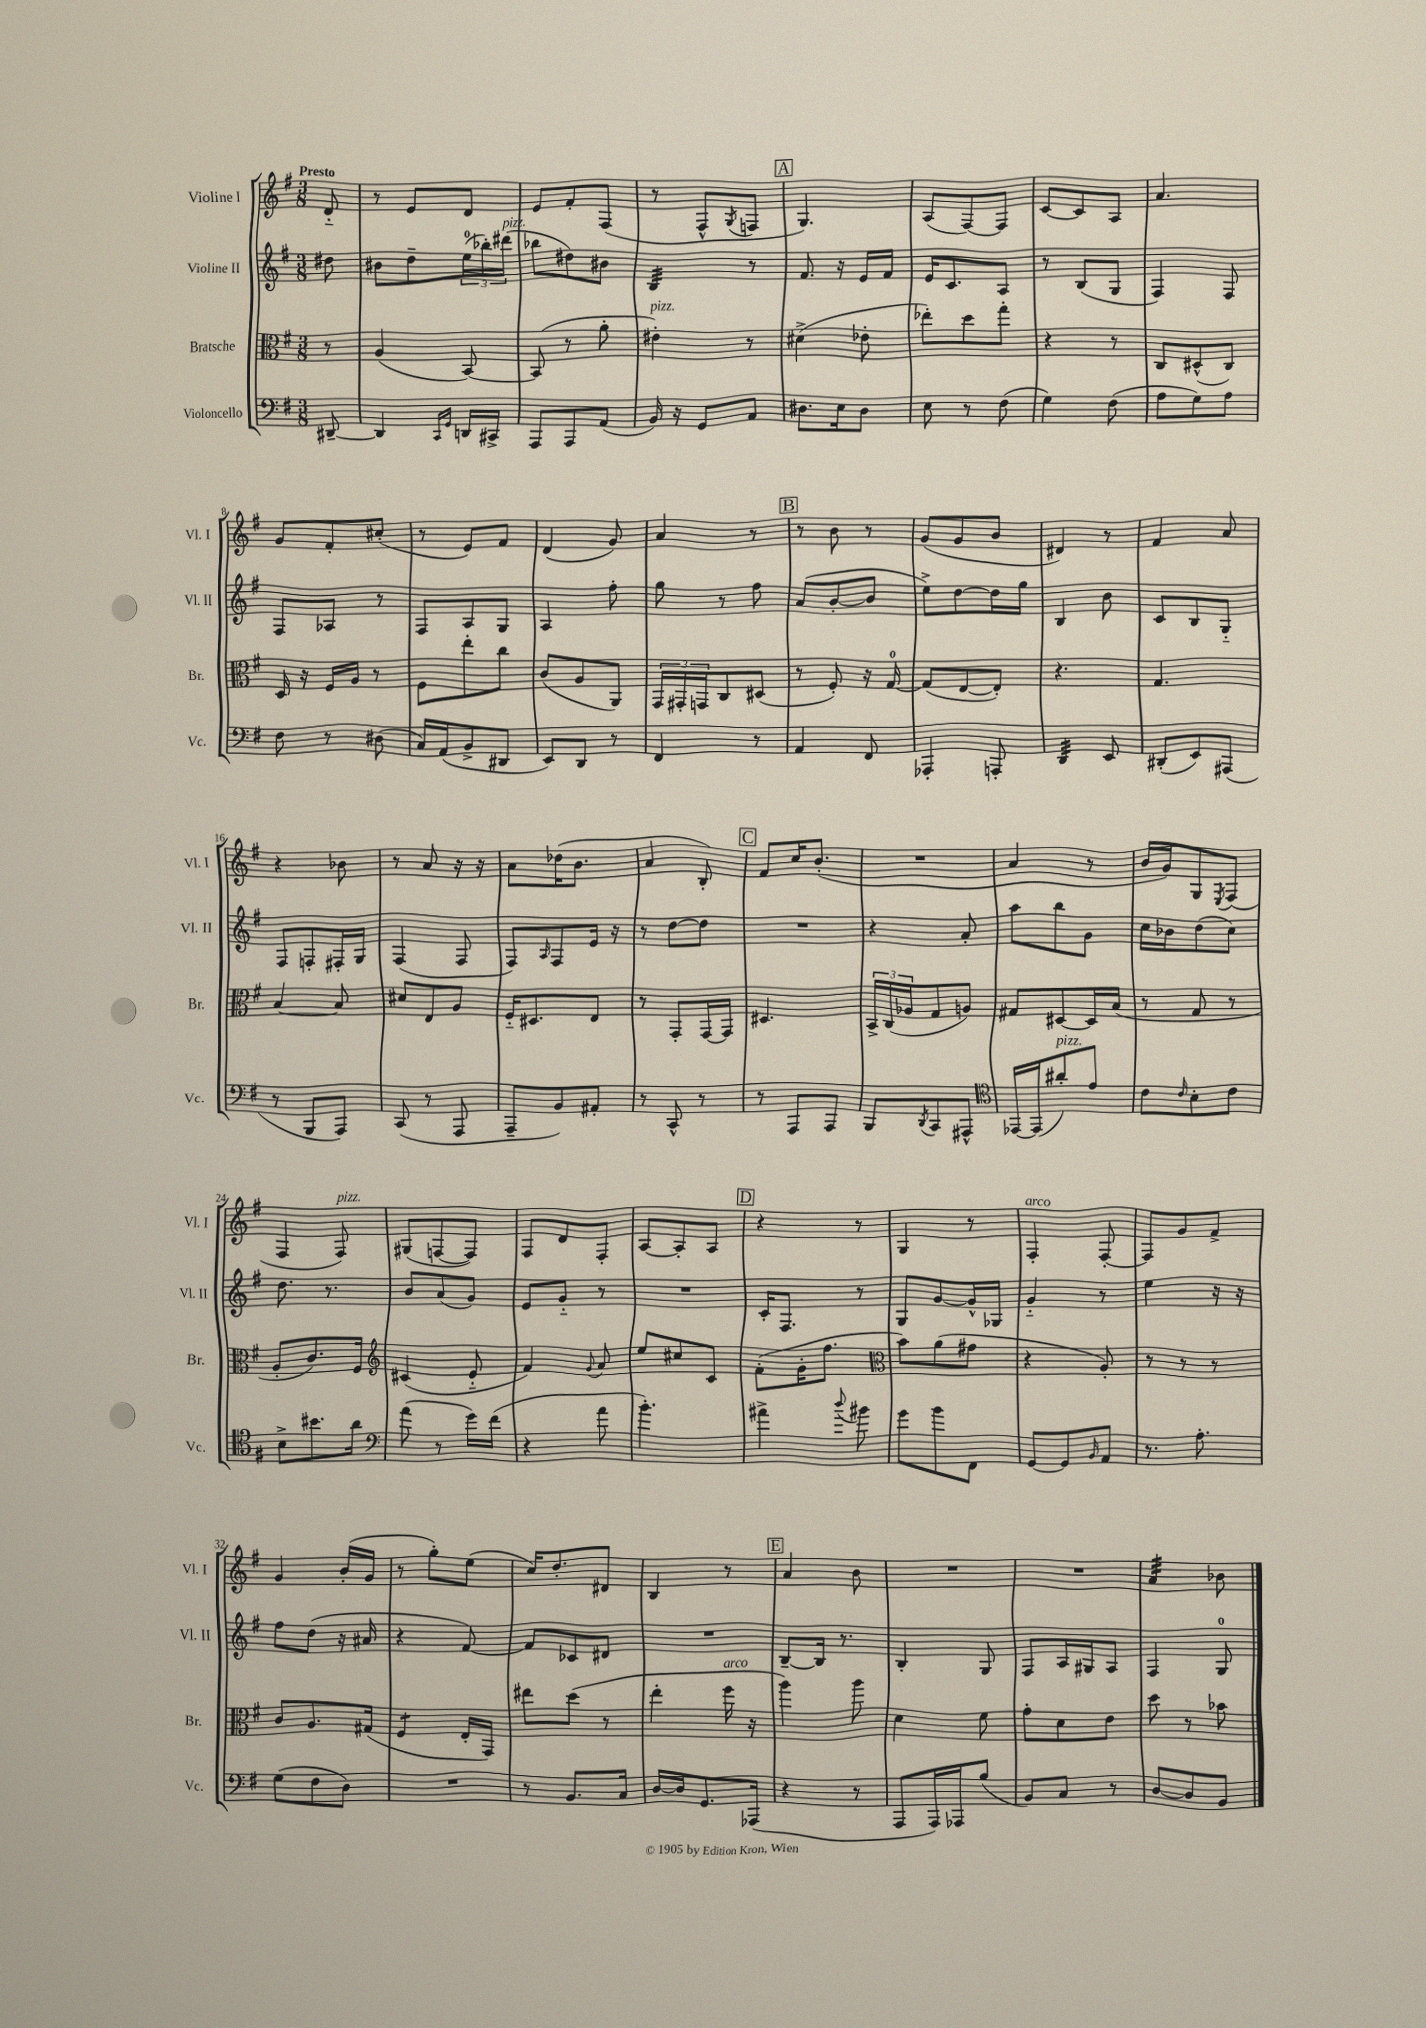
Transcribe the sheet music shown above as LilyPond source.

<<
\new StaffGroup <<
\new Staff = "s0" \with { instrumentName = "Violine I" shortInstrumentName = "Vl. I" } {
    \clef treble \key g \major \numericTimeSignature \time 3/8 \partial 8 \tempo "Presto"
    d'8-_ |
    r8 e'8 d'8 |
    e'8 fis'8-. fis8( |
    r8 fis8-^ \acciaccatura { g8 } f8 |
    \mark \markup { \box "A" } g4.) |
    a8( fis8~) fis8 |
    c'8~ c'8 a8 |
    a'4. |
    g'8 fis'8-. cis''8-.( |
    r8 e'8) fis'8 |
    d'4( g'8) |
    a'4 r8 |
    \mark \markup { \box "B" } r8 b'8 r8 |
    g'8( g'8 b'8 |
    dis'4) r8 |
    fis'4 a'8 |
    r4 bes'8 |
    r8 a'8 r16 r16 |
    a'8 des''16( b'8. |
    a'4 b8-.) |
    \mark \markup { \box "C" } fis'8 c''16 b'8.-.( |
    R4. |
    a'4 r8 |
    b'16 g'16) g8 \acciaccatura { e8 } fis8( |
    fis4 fis8^\markup { \italic "pizz." }) |
    gis8( f8~ f8) |
    fis8 d'8 fis8-. |
    a8~ a8-. a8 |
    \mark \markup { \box "D" } r4 r8 |
    g4 r8 |
    fis4-.^\markup { \italic "arco" } fis8~-. |
    fis8 g'8 fis'8-> |
    g'4 b'16-.( g'16 |
    r8 g''8-.) e''8( |
    c''16) d''8.-. dis'8 |
    b4 r8 |
    \mark \markup { \box "E" } a'4 b'8 |
    R4. |
    R4. |
    a'4:32 bes'8 \bar "|." |
}
\new Staff = "s1" \with { instrumentName = "Violine II" shortInstrumentName = "Vl. II" } {
    \clef treble \key g \major \numericTimeSignature \time 3/8 \partial 8
    dis''8 |
    bis'8 d''8-- \tuplet 3/2 { e''16-0( bes''16-.) dis'''16^\markup { \italic "pizz." }( } |
    bes''8 dis''8) bis'8 |
    b4:32 r8 |
    \mark \markup { \box "A" } fis'8. r16 e'16 fis'16 |
    e'16 c'8. a8 |
    r8 b8( g8 |
    fis4) fis8 |
    fis8 aes8 r8 |
    fis8 a8 g8 |
    a4 fis''8-. |
    g''8 r8 fis''8 |
    \mark \markup { \box "B" } a'8( b'8~-. b'8 |
    e''8->) d''8~ d''16 g''16 |
    b4 b'8 |
    c'8 b8 g8-_ |
    fis8 f8-. fis16-. g16 |
    fis4( fis8 |
    fis8) \grace { a16 } fis8 e'16 r16 |
    r8 d''8~ d''8 |
    \mark \markup { \box "C" } R4. |
    r4 a'8-. |
    a''8 b''8 g'8 |
    c''16 bes'16 d''8( c''8) |
    d''8. r8. |
    b'8 a'8( g'8) |
    e'8 g'8-_ r8 |
    R4. |
    \mark \markup { \box "D" } c'16-. fis8. r8 |
    g8 g'8~ g'16-^ ges16 |
    g'4-_ r8 |
    e''4 r16 r16 |
    fis''8 d''8( r16 ais'16 |
    r4 fis'8~) |
    fis'8 ces'8 dis'8 |
    R4. |
    \mark \markup { \box "E" } b8~-- b16 r8. |
    b4-. g8 |
    fis8 a16 gis16 a8 |
    fis4 g8-0 \bar "|." |
}
\new Staff = "s2" \with { instrumentName = "Bratsche" shortInstrumentName = "Br." } {
    \clef alto \key g \major \numericTimeSignature \time 3/8 \partial 8
    r8 |
    a4( b,8~) |
    b,8( r8 a'8-. |
    eis'4-.^\markup { \italic "pizz." }) r8 |
    \mark \markup { \box "A" } dis'4->( ees'8-. |
    ees''8-.) d''8 g''8-. |
    r4 r8 |
    c8 dis8-^( c8) |
    d16 r16 fis16 a16 r8 |
    fis8 e''8-. c''8 |
    c'8( a8 a,8) |
    \tuplet 3/2 { g,16 gis,16-. g,16 } c8 dis8( |
    \mark \markup { \box "B" } r8 fis8-.) r16 g16-0~ |
    g8( e8~ e8-.) |
    r4. |
    g4. |
    b4~ b8 |
    dis'8 e8 a8 |
    fis16-_ dis8. e8 |
    r8 g,8-. g,16~ g,16 |
    \mark \markup { \box "C" } dis4. |
    \tuplet 3/2 { b,16-> c16( aes16 } g8 a8) |
    gis8 dis8~ dis16 b16( |
    r8 g8 r8 |
    a8-. c'8.) fis16 |
    \clef treble cis'4( e'8-_ |
    fis'4) \appoggiatura { g'8 } a'8 |
    e''8 cis''8 c'8 |
    \mark \markup { \box "D" } fis'8-.( g'16-. fis''8. |
    \clef alto b'8) a'8( gis'8 |
    r4 a8-.) |
    r8 r8 r8 |
    c'8 a8. gis16( |
    fis4:8 e16-. g,16) |
    eis''8 d''8( r8 |
    e''4-. fis''16^\markup { \italic "arco" } r16 |
    \mark \markup { \box "E" } a''4) a''8 |
    d'4 fis'8 |
    g'8-. d'8 e'8 |
    d''8 r8 bes'8 \bar "|." |
}
\new Staff = "s3" \with { instrumentName = "Violoncello" shortInstrumentName = "Vc." } {
    \clef bass \key g \major \numericTimeSignature \time 3/8 \partial 8
    dis,8~-- |
    dis,4 \grace { c,16 g,16 } d,16 cis,16-> |
    a,,8 a,,8 a,8( |
    b,16) r16 g,8 a,8 |
    \mark \markup { \box "A" } dis8. e16 dis8 |
    e8 r8 fis8( |
    g4) fis8( |
    a8 g8) a8 |
    fis8 r8 dis8( |
    c16) a,16( b,8-> dis,8 |
    e,8) d,8 r8 |
    fis,4 r8 |
    \mark \markup { \box "B" } a,4 fis,8 |
    aes,,4-. a,,8-. |
    d,4:32 e,8 |
    dis,8-.( e,8) ais,,8( |
    r8 b,,8 a,,8) |
    c,8( r8 a,,8 |
    a,,8-- b,8) ais,8-. |
    r8 c,8-^ r8 |
    \mark \markup { \box "C" } r8 a,,8 a,,8 |
    b,,8 \acciaccatura { d,8 } c,8 ais,,8-^ |
    \clef tenor ees,16~ ees,16( ais'8-.^\markup { \italic "pizz." }) e'8 |
    c'8 \grace { c'16 } b8-. c'8 |
    b8-> bis'8. a'16 |
    \clef bass a'8( r8 g'16) fis'16( |
    r4 a'8 |
    b'4.-.) |
    \mark \markup { \box "D" } ais'4-> \appoggiatura { d''8 } bis'8 |
    g'8 b'8 fis,8 |
    g,8~ g,8 \grace { b,16 } a,8 |
    r8. a8.-. |
    g8( fis8 d8) |
    R4. |
    r8 b,8. c16 |
    d16~ d16 g,8. aes,,16( |
    \mark \markup { \box "E" } r4 r8 |
    a,,8 a,,16) aes,,16 b8( |
    b,8) c8 r8 |
    d8~ d8 b,8 \bar "|." |
}
>>
>>
